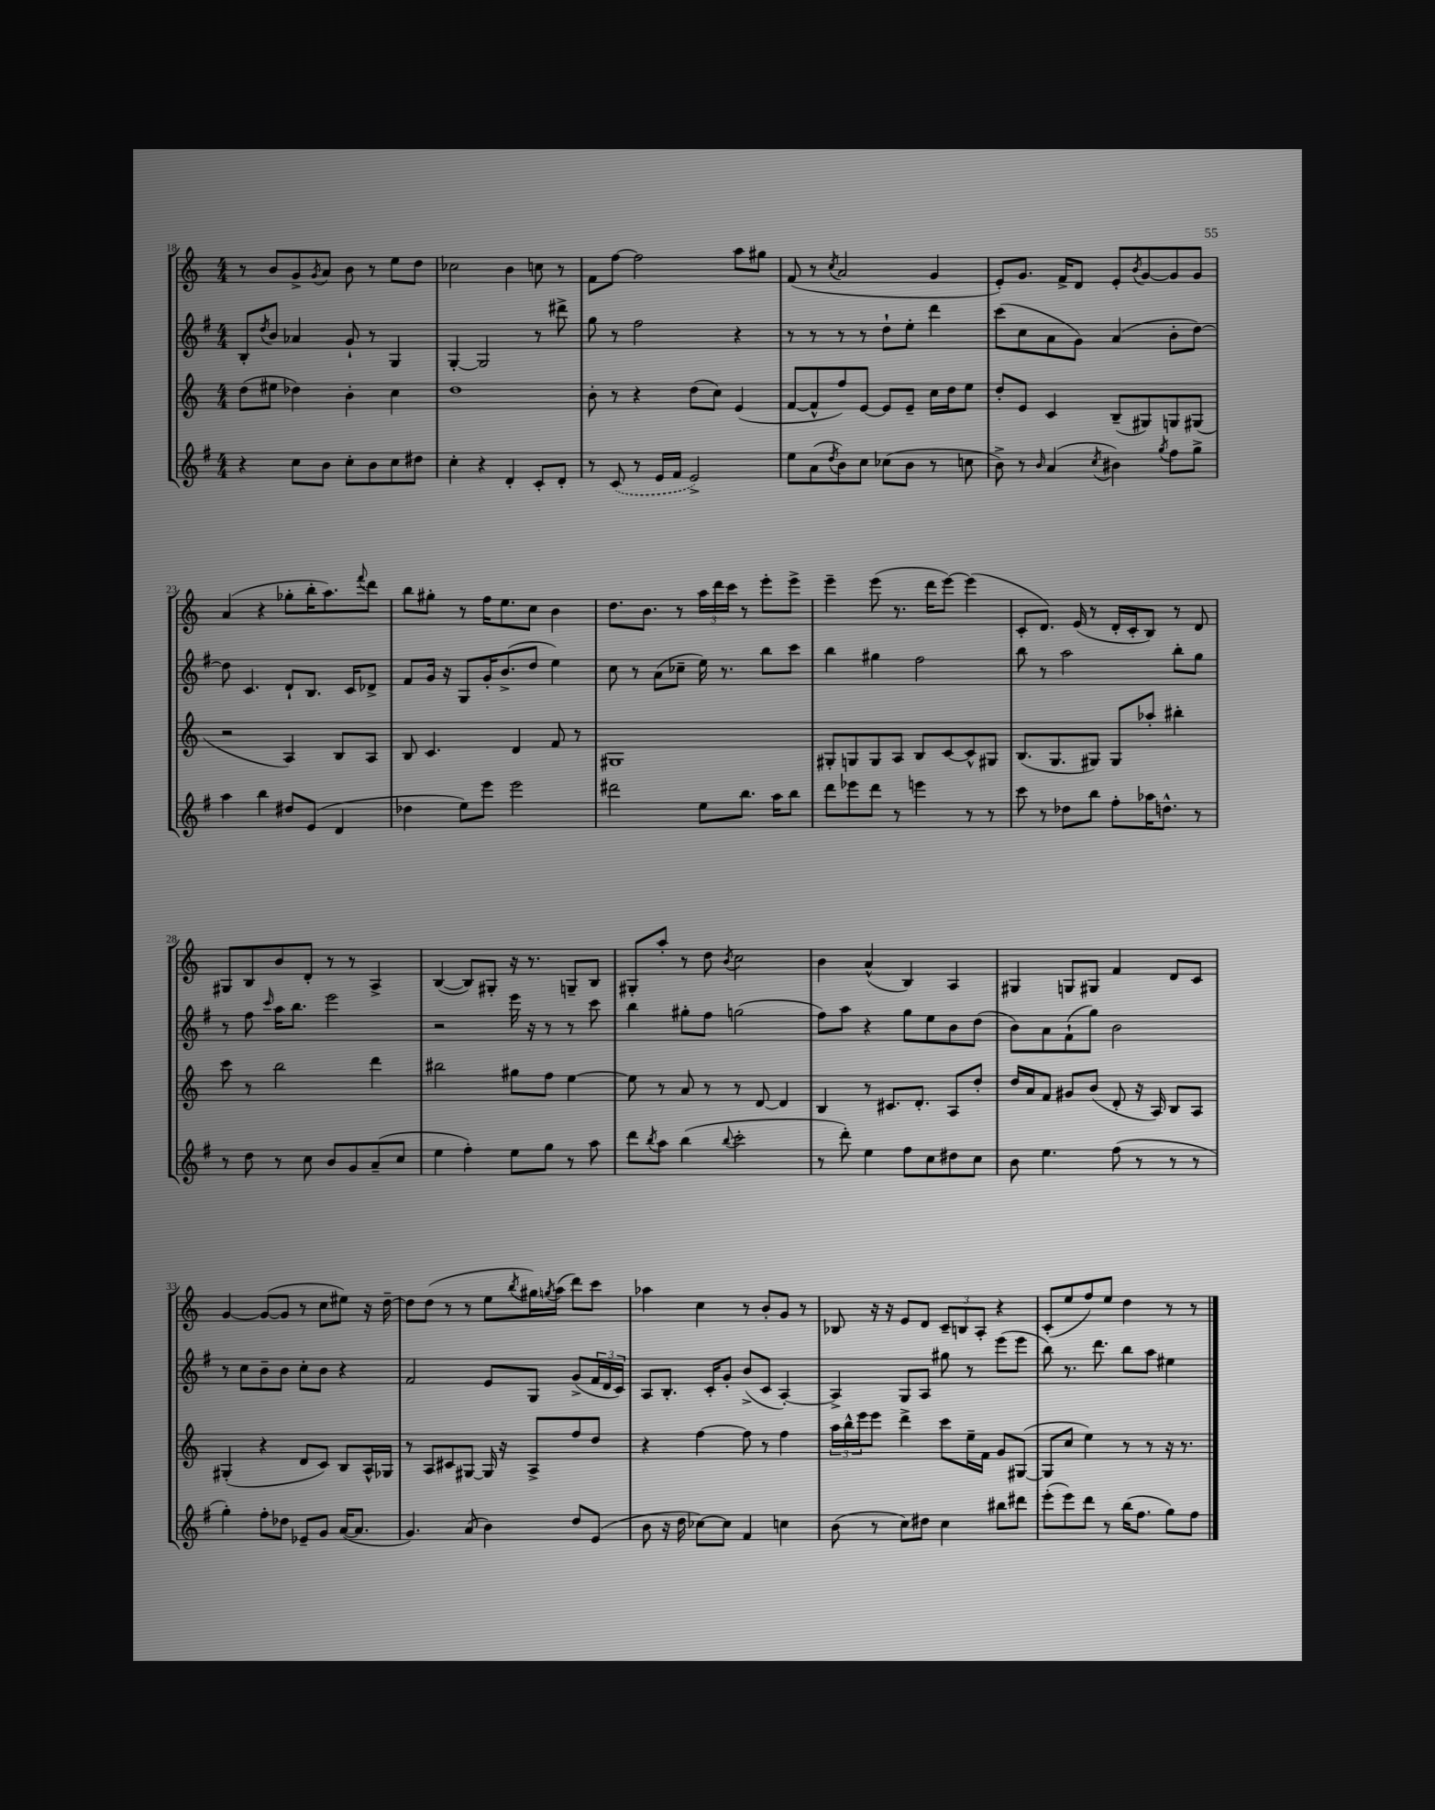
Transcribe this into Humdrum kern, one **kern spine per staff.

**kern	**kern	**kern	**kern
*staff4	*staff3	*staff2	*staff1
*clefG2	*clefG2	*clefG2	*clefG2
*k[f#]	*k[]	*k[f#]	*k[]
*M4/4	*M4/4	*M4/4	*M4/4
4r	(8dd	8B'	8r
.	.	8qdd	.
.	8ee#	8b	8b
8cc	4dd-)	4a-	8g^
.	.	.	8qg
8b	.	.	8a
8cc'	4b'	8g`	8b
8b	.	8r	8r
8cc	4cc	4G	8ee
8dd#	.	.	8dd
=	=	=	=
4cc'	1dd	[4G'	2cc-
4r	.	2G]	.
4d'	.	.	4b
8c'	.	8r	8cc
8d'	.	8ddd#^	8r
=	=	=	=
8r	8b'	8gg	8f
(8c	8r	8r	[8ff
8r	4r	2ff#	2ff]
16e	.	.	.
16f#	.	.	.
2e^)	(8dd	.	.
.	8cc)	.	.
.	(4e	4r	8aa
.	.	.	8gg#
=	=	=	=
8ee	[8f	8r	(8f
(8a	8f^^]	8r	8r
8qdd	.	.	8qcc
8b)	8ff)	8r	2a
8cc	[8e	8r	.
(8cc-	8e]	8dd`	.
8b	8e~	8ee'	.
8r	16cc	4ddd	4g
.	16dd	.	.
8cc	8ee	.	.
=	=	=	=
8b^)	8dd'	(8ccc	8e')
8r	8e	8cc	8.g
16qqb	.	.	.
(4a	4c	8a	.
.	.	.	16f^
.	.	8g)	8d
8qcc	.	.	.
4b#)	(8B~	(4a	8e'
.	.	.	8qb
.	8G#)	.	[8g
8qgg	.	.	.
8ff#	8G	8b'	8g]
8gg^	(8G#	[8dd)	8g
=	=	=	=
4aa	2r	8dd]	(4a
.	.	4.c	.
4bb	.	.	4r
8dd#	4A)	8d`	8gg-'
(8e	.	8.B	16bb'
.	.	.	8.aa)
4d	8B	.	.
.	.	16c	.
.	.	.	8qqfff
.	8A	8d-^	8ddd
=	=	=	=
4dd-	8B	8f#	8bb
.	4.c	16g	8gg#'
.	.	16r	.
8ee)	.	8G	8r
8eee	.	16g'	16ff
.	.	(8.b^	8.ee
2eee	4d	.	.
.	.	8dd	8cc
.	8f	4ee)	4b
.	8r	.	.
=	=	=	=
2ddd#	1G#	8cc	8.dd
.	.	8r	.
.	.	.	8.b
.	.	(8a	.
.	.	8cc-~	8r
8ee	.	16ee)	24aa
.	.	.	24ddd
.	.	8.r	.
.	.	.	24ccc
8.bb	.	.	8r
.	.	8bb	8eee'
16aa	.	.	.
8bb	.	8ccc	8eee^
=	=	=	=
8ddd	8G#'	4bb	4eee~
8eee-	8G	.	.
8ddd	8G	4gg#	(8eee
8r	8A	.	8.r
4eee	8B	2ff#	.
.	.	.	16ddd
.	[8c	.	[8eee)
8r	8c^^]	.	(4eee]
8r	8G#	.	.
=	=	=	=
8ccc	(8.B	8bb	8c'
8r	.	8r	8.d)
.	8.G	.	.
8dd-	.	2aa	.
.	.	.	(16e
8bb	8G#)	.	8r
8ff#'	8G#	.	16d'
.	.	.	16c'
16aa-	8aa-'	.	8B)
8.dd^^	.	.	.
.	4bb#'	8bb'	8r
8r	.	8gg	8d
=	=	=	=
8r	8ccc	8r	8G#
8dd	8r	8ff#	8B
.	.	16qqccc	.
8r	2bb	16aa	8b
.	.	8.bb	.
8cc	.	.	8d'
8b	.	2eee	8r
8g	.	.	8r
(8a~	4ddd	.	4A^
8cc	.	.	.
=	=	=	=
4ee	2bb#	2r	([4B
4ff#')	.	.	8B])
.	.	.	8G#'
8ee	8gg#	16eee	16r
.	.	16r	8.r
8gg	8ff	8r	.
8r	[4ee	8r	8G~
8aa	.	8ccc	8B
=	=	=	=
8ddd	8ee]	4bb	8G#'
8qbb	.	.	.
8aa	8r	.	8aa'
(4bb	8a	8gg#'	8r
.	8r	8ff#	8dd
8qqbb	.	.	8qb
2ccc'	8r	(2gg	2cc
.	[8d	.	.
.	4d]	.	.
=	=	=	=
8r	4B	8ff#)	4b
8ddd')	.	8aa	.
4ee	8r	4r	(4a^^
.	8.c#	.	.
8ff#	.	8gg	4B)
.	8.d'	.	.
8cc	.	8ee	.
8dd#	8A	8b	4A
8cc	8dd'	(8dd	.
=	=	=	=
8b	16dd	8b)	4G#
.	16a	.	.
4.ee	8f	8a	.
.	8g#	(8f#`	8G
.	(8b	8gg)	8G#
(8ff#	8d'	2b	4f
8r	16r	.	.
.	16A)	.	.
8r	8B	.	8d
8r	8A	.	8c
=	=	=	=
4gg')	(4G#'	8r	[4g
.	.	8cc	.
8ff#'	4r	8b~	(8g_
8dd-	.	8b	8g]
8e-~	8d	8cc'	8r
8g	8c)	8b	8cc
([16a	8B	4r	8ee#)
8.a]	.	.	.
.	16A^^	.	16r
.	16G-	.	[16dd~
=	=	=	=
4.g)	8r	2f#	8dd]
.	8A	.	(8dd
.	8c#	.	8r
(8a	[8G#	.	8r
4b)	16G#]	8e	8ee
.	16r	.	.
.	.	.	8qbb
.	8A^	8G	16gg#)
.	.	.	8qgg
.	.	.	(16aa
8dd	8ff	(8g^	8ddd)
(8e	8dd	24f#	8ccc
.	.	24d	.
.	.	24c)	.
=	=	=	=
8b	4r	8A	4aa-
16r	.	8.B'	.
16dd	.	.	.
[8cc-)	[4ff	.	4cc
.	.	16c'	.
8cc-]	.	8g'	.
4f#	8ff]	(8b^	8r
.	8r	8c	8b'
4cc	4ff	[4A')	8g
.	.	.	8r
=	=	=	=
(8b	24aa	4A^]	8B-
.	24bb^^	.	.
.	24eee	.	.
8r	8eee	.	16r
.	.	.	16r
8cc)	4ddd^	8G	8e
8dd#	.	8A	8d
4cc	8ccc	8gg#	12c~
.	.	.	12B
.	16ee~	8r	.
.	.	.	12A'
.	16f	.	.
8bb#	8g	(8eee	4r
8ddd#	([8G#	8eee	.
=	=	=	=
(8eee'	8G#]	8bb)	(8c'
8eee)	8cc	8.r	8ee
8ddd	4ee)	.	8ff)
.	.	8.ddd	.
8r	.	.	8ee
(16bb	8r	8bb	4dd
8.ff#	.	.	.
.	8r	8aa	.
8gg)	16r	4ee#	8r
.	8.r	.	.
8ff#	.	.	8r
==	==	==	==
*-	*-	*-	*-
